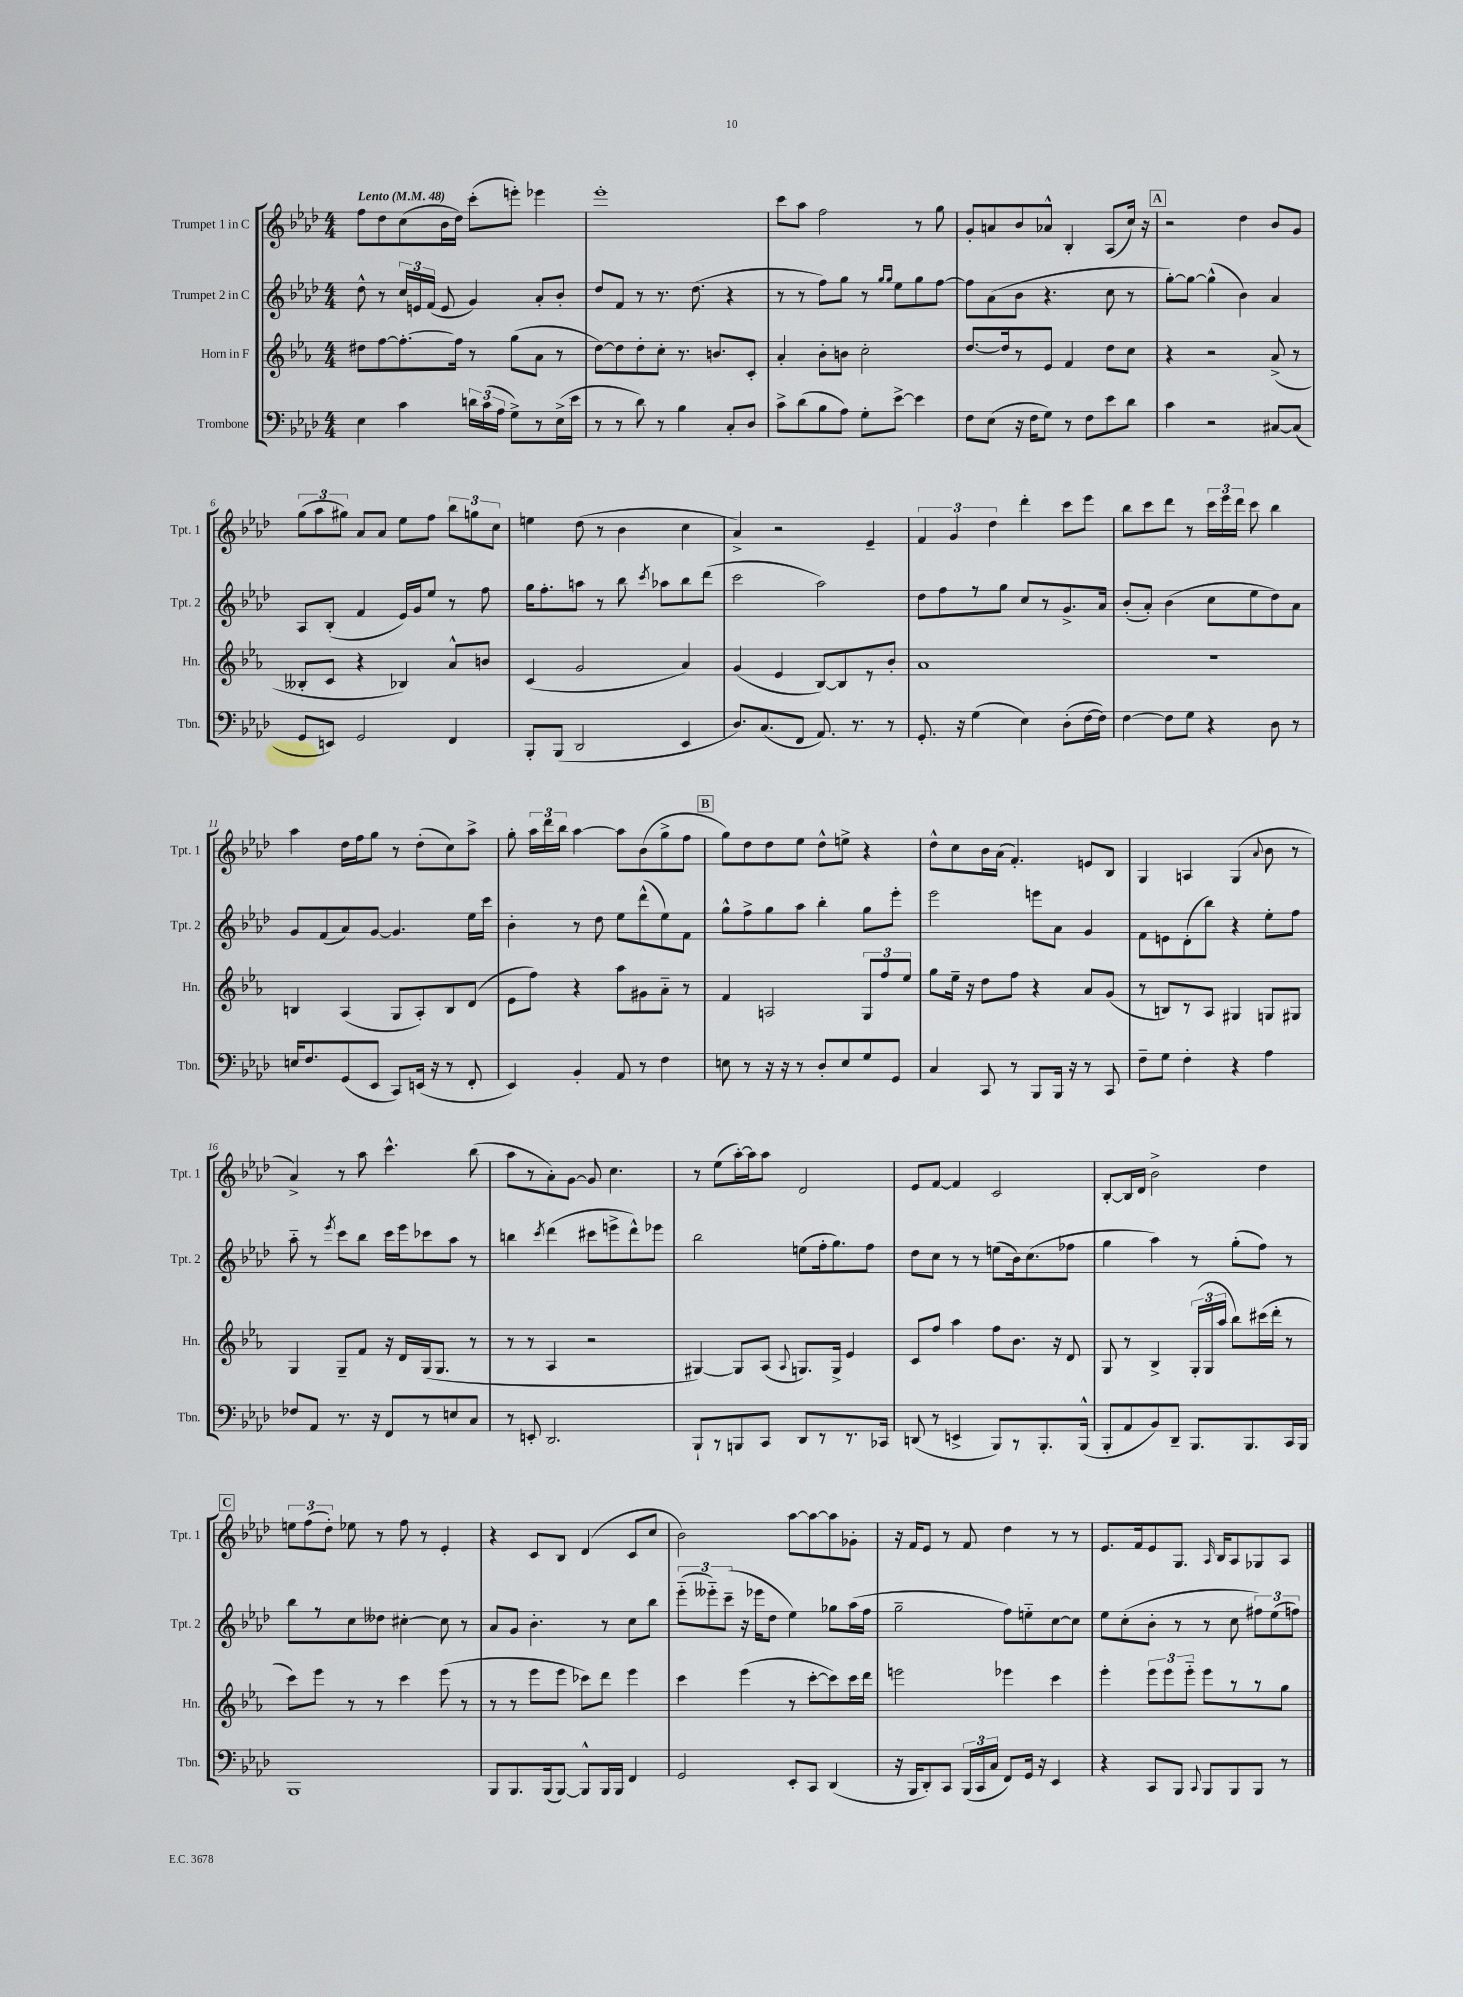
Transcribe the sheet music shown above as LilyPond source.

<<
\new StaffGroup <<
\new Staff = "s0" \with { instrumentName = "Trumpet 1 in C" shortInstrumentName = "Tpt. 1" } {
    \clef treble \key aes \major \numericTimeSignature \time 4/4 \tempo "Lento" 4 = 48
    \autoBeamOff f''8[ des''8 c''8( bes'16 des''16]) c'''8[-.( e'''8]-.) ees'''4 |
    ees'''1-. |
    c'''8[ aes''8] f''2 r8 g''8 |
    g'8[-. a'8 bes'8 aes'8]-^ bes4-. aes8[( c''16]) r16 |
    \mark \markup { \box "A" } r2 des''4 bes'8[ g'8] |
    \tuplet 3/2 { g''8[( aes''8 gis''8]) } aes'8[ aes'8] ees''8[ f''8] \tuplet 3/2 { bes''8[ g''8 c''8] } |
    e''4 des''8( r8 bes'4 c''4 |
    aes'4->) r2 ees'4-- |
    \tuplet 3/2 { f'4 g'4 des''4 } des'''4-. c'''8[ ees'''8] |
    bes''8[ c'''8 des'''8] r8 \tuplet 3/2 { c'''16[ ees'''16 des'''16] } c'''8 bes''4 |
    aes''4 des''16[ f''16 g''8] r8 des''8[-.( c''8) aes''8]-> |
    g''8-. \tuplet 3/2 { aes''16[ des'''16 bes''16] } aes''4~ aes''8[ bes'8( g''8-> f''8] |
    \mark \markup { \box "B" } g''8[) des''8 des''8 ees''8] des''8[-^ e''8]-> r4 |
    des''8[-^ c''8 bes'16 aes'16]( f'4.-.) e'8[ bes8] |
    g4 a4 g4( \appoggiatura { aes'8 } bes'8 r8 |
    aes'4->) r8 aes''8 c'''4.-^ bes''8( |
    aes''8[ r8 aes'8-.) g'8]~ g'8 c''4. |
    r8 ees''8[( aes''16~-.) aes''16 aes''8] des'2 |
    ees'8[ f'8]~ f'4 c'2 |
    bes8[~-. bes16 des'16] bes'2-> des''4 |
    \mark \markup { \box "C" } \tuplet 3/2 { e''8[ f''8( des''8]-.) } ees''8 r8 f''8 r8 ees'4-. |
    r4 c'8[ bes8] des'4( c'8[ c''8] |
    bes'2) aes''8[~ aes''8~ aes''8 ges'8]-. |
    r16 f'16[ ees'8] r8 f'8 des''4 r8 r8 |
    ees'8.[ f'16 ees'8 g8.] \grace { aes16 } bes16[ aes8 ges8 aes8] \bar "|." |
}
\new Staff = "s1" \with { instrumentName = "Trumpet 2 in C" shortInstrumentName = "Tpt. 2" } {
    \clef treble \key aes \major \numericTimeSignature \time 4/4
    \autoBeamOff des''8-^ r8 \tuplet 3/2 { c''16[ e'16 f'16]( } e'8 g'4) aes'8[-. bes'8]-. |
    des''8[ f'8] r8 r8. des''8.( r4 |
    r8 r8 f''8[) g''8] r8 \grace { g''16[ g''16] } ees''8[ g''8 f''8]~ |
    f''8[ aes'8( bes'8] r4. c''8 r8 |
    \mark \markup { \box "A" } g''8[~-.) g''8]~ g''4-^( bes'4) aes'4 |
    aes8[ bes8]-.( f'4 ees'16[) g'16 ees''8] r8 f''8 |
    g''16[ f''8.-. a''8] r8 bes''8 \acciaccatura { c'''8 } aes''8[ bes''8 des'''8]( |
    c'''2 aes''2) |
    des''8[ f''8 r8 g''8] c''8[ r8 g'8.-> aes'16] |
    bes'8[-.( aes'8]-.) bes'4( c''8[ ees''8 des''8) aes'8] |
    g'8[ f'8( aes'8) g'8]~ g'4. ees''16[ c'''16] |
    bes'4-. r8 des''8 ees''8[ des'''8-^( ees''8) f'8] |
    \mark \markup { \box "B" } g''8[-^ f''8-> g''8 aes''8] bes''4-. g''8[ ees'''8]-. |
    ees'''2 e'''8[ aes'8] g'4 |
    f'8[ e'8 des'8-.( bes''8]) r4 ees''8[-. f''8] |
    aes''8-_ r8 \acciaccatura { ees'''8 } c'''8[ bes''8] c'''16[ ees'''16 ces'''8 aes''8] r8 |
    b''4 \acciaccatura { c'''8 } des'''4( cis'''8[ e'''8-> des'''8-^) ees'''8] |
    bes''2 e''8[( f''16-. g''8.) f''8] |
    des''8[ c''8] r8 r8 e''8[( bes'16) c''8.( fes''8] |
    g''4 aes''4) r8 g''8[-.( f''8]) r8 |
    \mark \markup { \box "C" } bes''8[ r8 c''8 deses''8] cis''4~-. cis''8 r8 |
    aes'8[ g'8] bes'4.-. r8 c''8[ bes''8] |
    \tuplet 3/2 { ees'''8[-_( eeses'''8-_) c'''8]--( } r16 ees'''16[ des''8] ees''4) ges''8[ aes''16( f''16] |
    g''2-- f''8[) e''8-_ c''8~ c''8] |
    ees''8[ c''8-.( bes'8]-. r8 r8 c''8 \tuplet 3/2 { fis''8[) ees''8( f''8]) } \bar "|." |
}
\new Staff = "s2" \with { instrumentName = "Horn in F" shortInstrumentName = "Hn." } {
    \clef treble \key ees \major \numericTimeSignature \time 4/4
    \autoBeamOff dis''8[ f''8~ f''8.~-. f''16] r8 g''8[( aes'8] r8 |
    d''8[~) d''8 d''8-. c''8]-. r8. b'8.[ c'8]-. |
    aes'4-. bes'8[-. b'8] c''2-. |
    d''8.[~ d''16 r8 ees'8] f'4 d''8[ c''8] |
    \mark \markup { \box "A" } r4 r2 aes'8->( r8 |
    beses8[-. c'8] r4 bes4) aes'8[-^ b'8] |
    c'4( g'2 aes'4) |
    g'4( ees'4 bes8[~) bes8 r8 bes'8]-. |
    aes'1 |
    R1 |
    b4 aes4( g8[ aes8-.) b8 d'8]( |
    ees'8[ f''8]) r4 aes''8[ gis'8 aes'8]-_ r8 |
    \mark \markup { \box "B" } f'4 a2 \tuplet 3/2 { g8[ f''8 ees''8] } |
    g''8[ ees''16]-- r16 d''8[ f''8] r4 aes'8[ g'8]( |
    r8 b8[) r8 aes8] gis4 g8[ gis8] |
    g4 g8[-- f'8] r16 d'16[ g16( g8.] r8 |
    r8 r8 aes4 r2 |
    gis4~) gis8[ aes8]( \appoggiatura { aes8 } g8.[) g16]-> ees'4 |
    c'8[ f''8] aes''4 f''8[ bes'8.] r16 d'8 |
    g8 r8 bes4-> \tuplet 3/2 { g16[-.( g16 aes''16] } bes''8[) cis'''16( d'''16]-. r8 |
    \mark \markup { \box "C" } c'''8[) ees'''8] r8 r8 c'''4 ees'''8( r8 |
    r8 r8 ees'''8[ ees'''8] ces'''8[) d'''8] ees'''4 |
    c'''4 ees'''4( r8 c'''8[~-. c'''8) c'''16 d'''16] |
    e'''2 ees'''4 c'''4 |
    ees'''4-. \tuplet 3/2 { ees'''8[ ees'''8 ees'''8]-_ } ees'''8[ r8 r8 g''8] \bar "|." |
}
\new Staff = "s3" \with { instrumentName = "Trombone" shortInstrumentName = "Tbn." } {
    \clef bass \key aes \major \numericTimeSignature \time 4/4
    \autoBeamOff ees4 c'4 \tuplet 3/2 { d'16[ c'16( aes16] } g8[->) r8 ees16->( ees'16] |
    r8 r8 des'8) r8 bes4 c8[-. des8] |
    c'8[-> des'8( bes8 aes8]) g8[-. ees'8]~-> ees'4 |
    f8[ ees8]( r16 f16[ g8]) r8 f8[ ees'8 des'8] |
    \mark \markup { \box "A" } c'4 r2 cis8[~ cis8]( |
    g,8[ e,8]) g,2 f,4 |
    bes,,8[-. bes,,8]( des,2 ees,4 |
    des8.[) c8.( f,8] aes,8.) r8. r8 |
    g,8.-. r16 g4( ees4) des8[-.( f16~ f16]) |
    f4~ f8[ g8] r4 des8 r8 |
    e16[ f8. g,8( ees,8] c,8[) e,16]( r16 r8 f,8-. |
    ees,4) bes,4-. aes,8 r8 f4 |
    \mark \markup { \box "B" } e8 r8 r16 r16 r8 des8[-. e8 g8 g,8] |
    c4 c,8 r8 bes,,8[ bes,,16] r16 r8 c,8 |
    f8[-- g8] f4-. r4 aes4 |
    fes8[ aes,8] r8. r16 f,8[ r8 e8 c8] |
    r8 e,8-. des,2. |
    bes,,8[-! r8 b,,8 c,8] des,8[ r8 r8. ces,16] |
    d,8( r8 e,4-> bes,,8[) r8 bes,,8.-. bes,,16]-^( |
    bes,,8[-. aes,8 bes,8) des,8]-- bes,,8.[ bes,,8. c,16 bes,,16] |
    \mark \markup { \box "C" } bes,,1 |
    bes,,8[ bes,,8. bes,,16( bes,,8]~) bes,,8[-^ bes,,16 bes,,16] f,4 |
    g,2 ees,8[-. c,8] des,4( |
    r16 bes,,16[ des,8-.) c,8] \tuplet 3/2 { bes,,16[( c,16 c16] } f,8[) g,16] r16 ees,4 |
    r4 c,8[ bes,,8] \appoggiatura { c,8 } bes,,8[ bes,,8 bes,,8] r8 \bar "|." |
}
>>
>>
